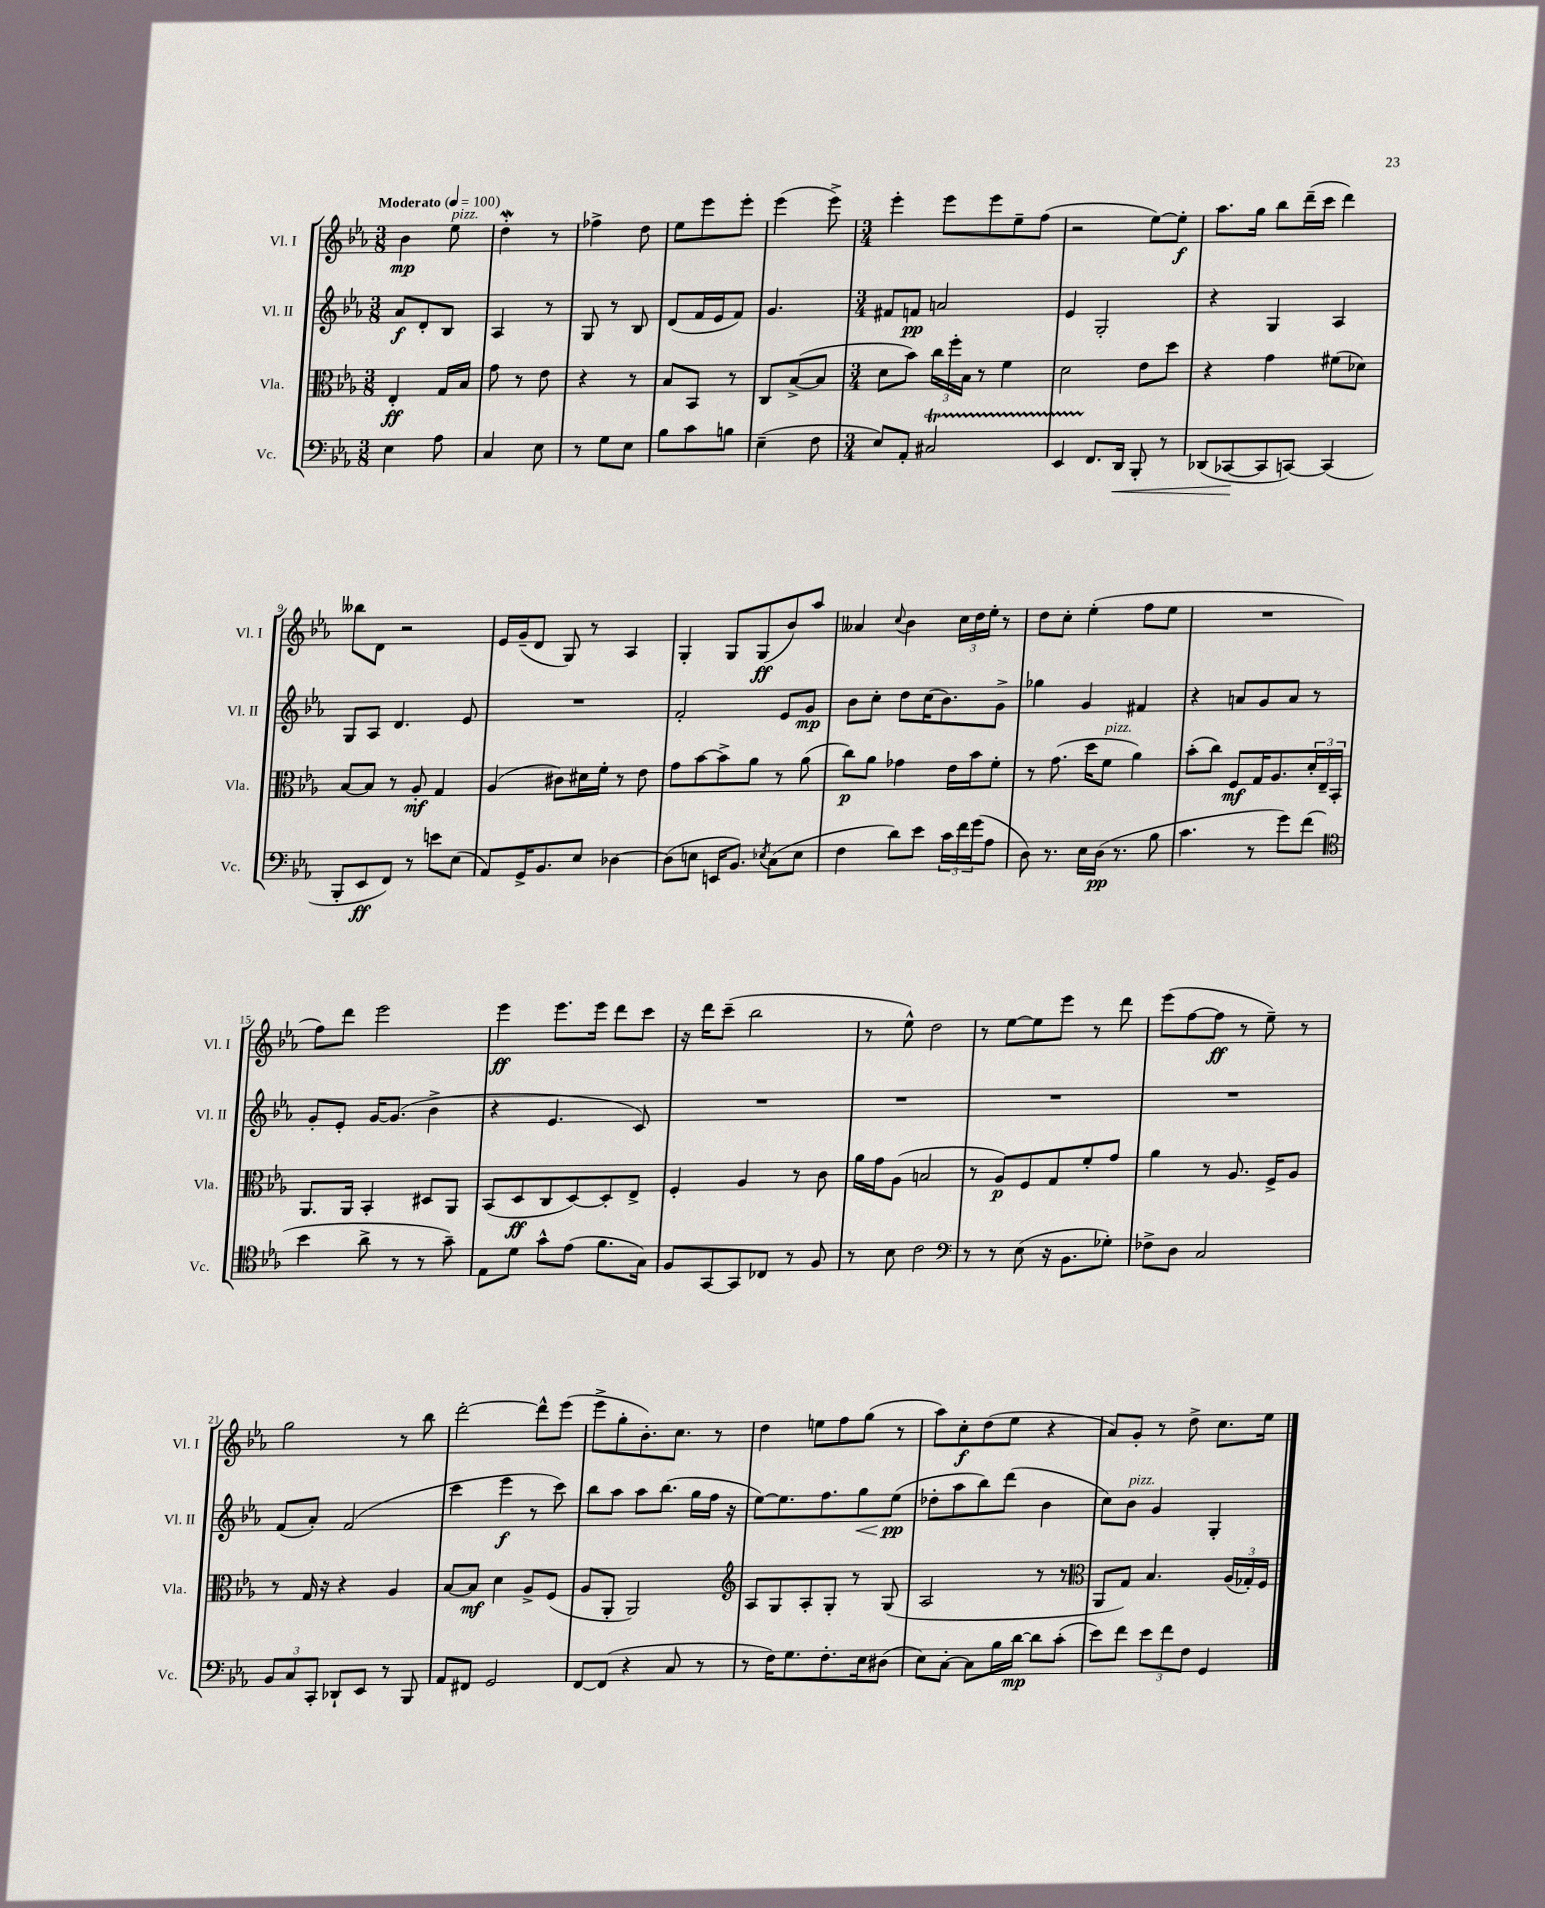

**kern	**kern	**kern	**kern
*staff4	*staff3	*staff2	*staff1
*clefF4	*clefC3	*clefG2	*clefG2
*k[b-e-a-]	*k[b-e-a-]	*k[b-e-a-]	*k[b-e-a-]
*M3/8	*M3/8	*M3/8	*M3/8
*MM100	*MM100	*MM100	*MM100
4E-	4E-'	8a-	4b-
.	.	8d'	.
8A-	16G	8B-	8ee-
.	16B-	.	.
=	=	=	=
4C	8g	4A-	4dd'
.	8r	.	.
8E-	8e-	8r	8r
=	=	=	=
8r	4r	8G	4ff-^
8G	.	8r	.
8E-	8r	8B-	8dd
=	=	=	=
8B-	8B-	(8d	8ee-
8c	8BB-	16f	8eee-
.	.	16e-	.
8B	8r	8f)	8eee-'
=	=	=	=
(4E-~	8C	4.g	(4eee-
.	([8B-^	.	.
8F	8B-]	.	8eee-^)
=	=	=	=
*M3/4	*M3/4	*M3/4	*M3/4
8E-)	8d	8f#	4eee-'
8AA-'	8b-)	8f	.
2C#	24cc	2a	8eee-
.	24ff'	.	.
.	24B-	.	.
.	8r	.	8eee-
.	4f	.	8ee-~
.	.	.	(8ff
=	=	=	=
4EE-	2d	4e-	2r
8.FF	.	2G'	.
16DD	.	.	.
8BBB-'	8e-	.	[8ee-)
8r	8dd	.	8ee-']
=	=	=	=
(8DD-	4r	4r	8.aa-
[8CC-	.	.	.
.	.	.	16gg
8CC-]	4g	4G	8bb-
[8CC)	.	.	(16ddd~
.	.	.	16ccc
(4CC]	(8f#	4A-	4ddd)
.	8d-)	.	.
=	=	=	=
8BBB-'	[8B-	8G	8bb--
8EE-	8B-]	8A-	8d
8FF)	8r	4.d	2r
8r	8A-'	.	.
8e	4G	.	.
(8E-	.	8e-	.
=	=	=	=
8AA-)	(4A-	2.r	16e-
.	.	.	(16g~
16GG^	.	.	8d
8.BB-	.	.	.
.	8c#)	.	8G)
8E-	16d#	.	8r
.	16f'	.	.
[4D-	8r	.	4A-
.	8e-	.	.
=	=	=	=
(8D-]	8g	2f'	4G'
8E	[8b-	.	.
16EE	8b-^]	.	8G
8.BB-)	.	.	.
.	8a-	.	(8G
8qE-	.	.	.
(8C	8r	8e-	8b-)
8E-	(8a-	8g	8aa-
=	=	=	=
4F	8cc)	8b-	4a--
.	8a-	8cc'	.
.	.	.	8qqcc
8d)	4g-	8dd	4b-
8e-	.	(16cc	.
.	.	8.b-)	.
24c	16e-	.	24cc
24f	.	.	24dd
.	16b-	.	.
(24g	.	.	24ee-'
8A-	8f'	8g^	8r
=	=	=	=
8D)	8r	4gg-	8dd
8.r	(8.g	.	8cc'
.	.	4g	(4ee-'
16E-	16dd	.	.
(16D	8f	.	.
8.r	.	.	.
.	4a-)	4f#	8ff
8B-	.	.	8ee-
=	=	=	=
4.c	(8b-'	4r	2.r
.	8cc)	.	.
.	8F	8a	.
8r	16G	8g	.
.	8.A-	.	.
8g)	.	8a	.
(8f	24d'	8r	.
.	24E-~	.	.
.	24BB-'	.	.
=	=	=	=
*clefC4	*	*	*
4b-	8.AA-	8g'	8ff)
.	.	8e-'	8ddd
.	16AA-	.	.
8a-^	4BB-'	[16g	2eee-
.	.	(8.g]	.
8r	.	.	.
8r	8D#	4b-^	.
8g~)	8AA-	.	.
=	=	=	=
8E-	(8BB-	4r	4eee-
8d	8D	.	.
8g^^	8C	4.e-	8.eee-
(8e-	[8D)	.	.
.	.	.	16eee-
8.f	8D']	.	8ddd
.	8E-^	8c)	8ccc
16G)	.	.	.
=	=	=	=
8F	4F'	2.r	16r
.	.	.	16ddd
[8GG	.	.	(8ccc~
8GG]	4A-	.	2bb-
8C-	.	.	.
8r	8r	.	.
8F	8c	.	.
=	=	=	=
8r	16a-	2.r	8r
.	16g	.	.
8B-	(8A-	.	8ee-^^)
2c	2B	.	2dd
=	=	=	=
*clefF4	*	*	*
8r	8r	2.r	8r
8r	8A-)	.	[8ee-
(8E-	8F	.	8ee-]
16r	8G	.	8eee-
8.BB-	.	.	.
.	8f'	.	8r
8G-')	8g	.	8ddd
=	=	=	=
8F-^	4a-	2.r	(8eee-
8D	.	.	[8ff
2C	8r	.	8ff]
.	8.A-	.	8r
.	.	.	8ee-~)
.	16F^	.	.
.	8A-	.	8r
=	=	=	=
12BB-	8r	(8f	2gg
12C	.	.	.
.	16G	8a-')	.
12CC'	.	.	.
.	16r	.	.
8DD-`	4r	(2f	.
8EE-	.	.	.
8r	4A-	.	8r
8BBB-	.	.	8bb-
=	=	=	=
8AA-	[8B-	4ccc	[2ddd'
8FF#	8B-]	.	.
2GG	4d	4eee-	.
.	8A-^	8r	8ddd^^]
.	(8F	8ccc)	(8eee-
=	=	=	=
[8FF	8A-	8bb-	8eee-^
(8FF]	8AA-'	8aa-	8gg'
4r	2AA-)	8aa-	8.b-')
.	.	(8.bb-	.
.	.	.	8.cc
8C	.	.	.
.	.	16gg	.
8r	.	16ff	8r
.	.	16r	.
=	=	=	=
*	*clefG2	*	*
8r	8A-	[8ee-)	4dd
16F)	8G	8.ee-]	.
8.G	.	.	.
.	8A-'	.	8ee
.	.	8.ff	.
8.F'	8G'	.	8ff
.	8r	8gg	(8gg
16E-	.	.	.
(8D#	(8G	(8ee-	8r
=	=	=	=
8E-)	2A-	8dd-'	8aa-)
[8C'	.	8aa-	8cc'
8C]	.	8bb-)	(8dd
16B-	.	(8ddd	8ee-
[16d	.	.	.
8d]	8r	4b-	4r
(8c'	8r	.	.
=	=	=	=
*	*clefC3	*	*
8e-)	8AA-	8cc)	8a-)
8f	8G)	8b-	8g'
12e-	4.B-	4g	8r
12f	.	.	.
.	.	.	8dd^
12F	.	.	.
4GG	.	4G'	8.cc
.	(24A-	.	.
.	24G-')	.	.
.	.	.	16ee-
.	24F	.	.
==	==	==	==
*-	*-	*-	*-
